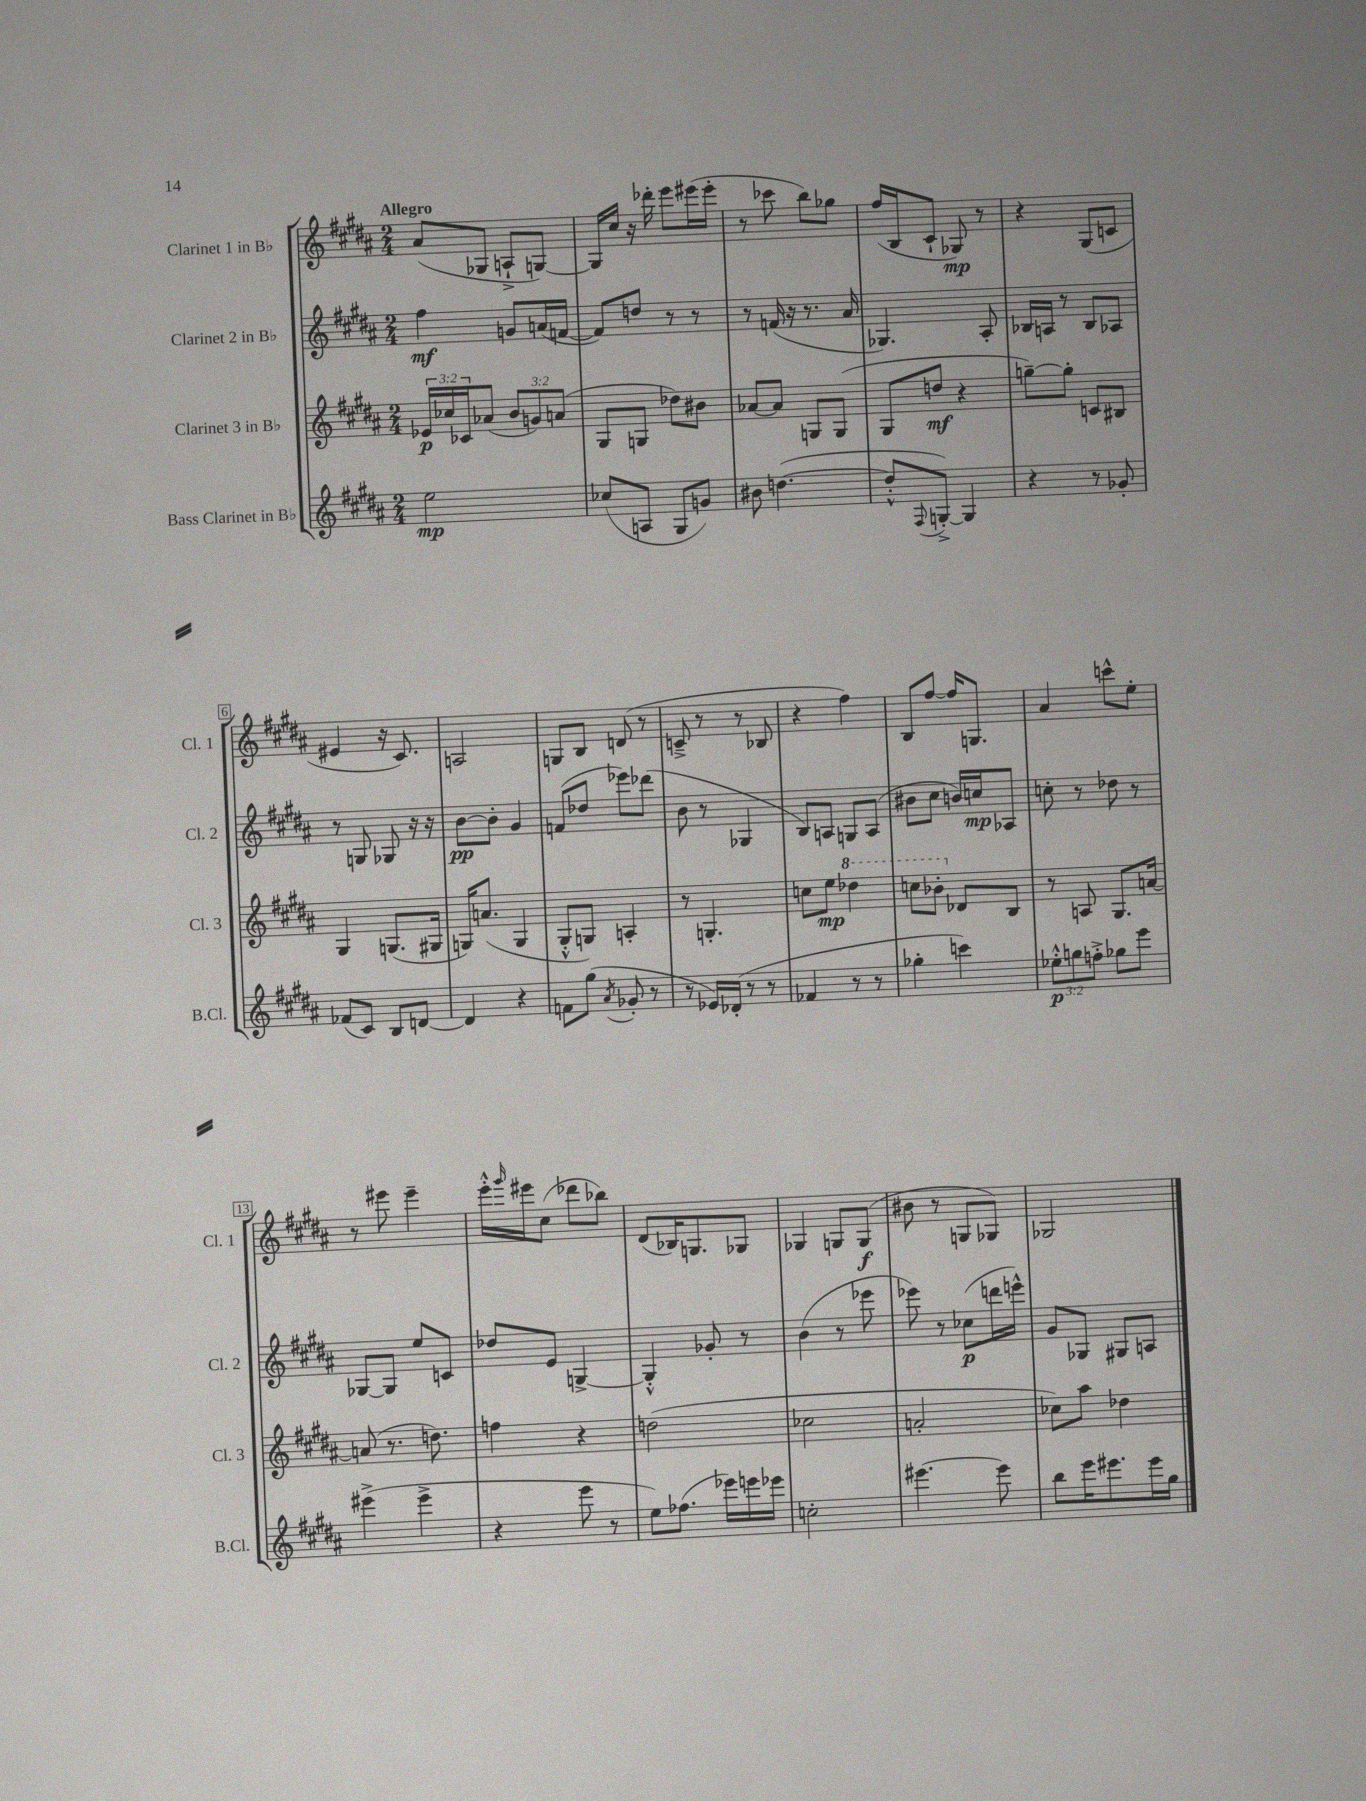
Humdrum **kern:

**kern	**kern	**kern	**kern
*staff4	*staff3	*staff2	*staff1
*clefG2	*clefG2	*clefG2	*clefG2
*k[f#c#g#d#a#]	*k[f#c#g#d#a#]	*k[f#c#g#d#a#]	*k[f#c#g#d#a#]
*M2/4	*M2/4	*M2/4	*M2/4
2ee\	24e-/LL	4ff#\	(8a#/L
.	24cc-/	.	.
.	24c-/J	.	.
.	(8a-/J	.	8G-/J
.	12b/L	8g/L	8A`^/L
.	12g/)	.	.
.	.	(16a/L	[8G/J)
.	(12a/J	.	.
.	.	[16f/JJ	.
=	=	=	=
(8cc-/L	8G#/L	8f/]L)	16G/]LL
.	.	.	16cc#/JJ
8A/J	8G/J	8dd/J	16r
.	.	.	16ddd-'\
8G#/L	8dd-\L)	8r	8eee\L
8g/J)	8b#\J	8r	(16eee#\L
.	.	.	16eee#'\JJ
=	=	=	=
8b#\	[8a-/L	8r	8r
([4.dd\	8a-/]J	(16f/	8ccc-\
.	.	16r	.
.	8G/L	8.r	8bb\L)
.	(8G/J	.	8gg-\J
.	.	16a#/	.
=	=	=	=
8dd'^^/]L	8G#/L	4.G-/)	(16ff#/LL
.	.	.	16B/J
8qqF#/	.	.	.
[8G'^/J)	8dd/J	.	8c#`/J
4G/]	4r	.	8G-/)
.	.	8A#'/	8r
=	=	=	=
4r	[8gg~\L)	16B-/LL	4r
.	.	16A/JJ	.
.	8gg'\]J	8r	.
8r	8c/L	8B-/L	(8G#/L
8g-'/	8B#/J	8A-/J	8c/J
=	=	=	=
(8f-/L	4G#/	8r	4e#/
8c#/J)	.	8G/	.
8B/L	(8.G/L	8G-/	16r
.	.	.	8.c#/)
[8d/J	.	16r	.
.	16G#/Jk	16r	.
=	=	=	=
4d/]	16G/LK)	[8b\L	2A/
.	(8.a/J	.	.
.	.	8b'\]J	.
4r	4G/	4g#/	.
=	=	=	=
8f\L	8G#'^^/L	(8f/L	8G/L
(8gg#\J	8G/J)	8dd-/J	8B/J
8qa#/	.	.	.
8g-'/	4A'/	8eee-\L)	(8d/
8r	.	(8ddd-\J	8r
=	=	=	=
8r	8r	8b\	8c~^/
16e-/LL)	4.G'/	8r	8r
(16d-'/JJ	.	.	.
8r	.	4G-/	8r
8r	.	.	8B-/
=	=	=	=
4f-/	8cc\L	8B/L)	4r
.	8ee\J	8A/J	.
8r	4ddd-\	8G/L	4ff#\)
8r	.	(8A/J	.
=	=	=	=
4gg-'\	8ccc\L	8b#\L	8B/L
.	8bb-'\J	8cc#\J	[8ff#/J
4ccc\)	8d-/L	16b/LL)	16ff#/]LK
.	.	16cc/J	8.G/J
.	8B/J	8A-/J	.
=	=	=	=
12ee-'^^\L	8r	8cc'\	4a#/
12gg\	.	.	.
.	8A/	8r	.
12ff'^\J	.	.	.
8gg-\L	8.G#/L	8dd-\	8ccc^^\L
8eee\J	.	8r	8ee'\J
.	[16a/Jk	.	.
=	=	=	=
(4eee#^\	(8a/]	[8G-/L	8r
.	8.r	8G-/]J	8eee#\
4eee#^\	.	8ee/L	4eee#~\
.	8.dd\)	.	.
.	.	8c/J	.
=	=	=	=
4r	4ff\	8dd-/L	16eee'^^\LL
.	.	.	16qqggg#/
.	.	.	16eee#\J
.	.	8e/J	(8cc#\J
8eee\	4r	[4G^/	8ddd-\L
8r	.	.	8bb-\J)
=	=	=	=
8ee\L)	(2dd\	4G'^^/]	(8d#/L
(8.ff-\J	.	.	16B-/K)
.	.	.	8.G/
.	.	8g-'/	.
16eee-\LL)	.	.	.
16eee\	.	8r	8G-/J
16eee-\JJ	.	.	.
=	=	=	=
2cc'\	2cc-\	(4b\	4G-/
.	.	8r	8G/L
.	.	8eee-\	(8G/J
=	=	=	=
[4.eee#\	2a'/	8eee-\)	8b#\
.	.	8r	8r
.	.	(8cc-\L	8G/L
8eee#\]	.	16ddd\L	8G-/J)
.	.	16eee^^\JJ)	.
=	=	=	=
8bb\L	8cc-\L)	8g#/L	2G-/
16eee\K	8aa#\J	8G-/J	.
8.eee#\	.	.	.
.	4dd-\	8G#/L	.
16eee#\L	.	8A/J	.
16gg#\JJ	.	.	.
==	==	==	==
*-	*-	*-	*-
